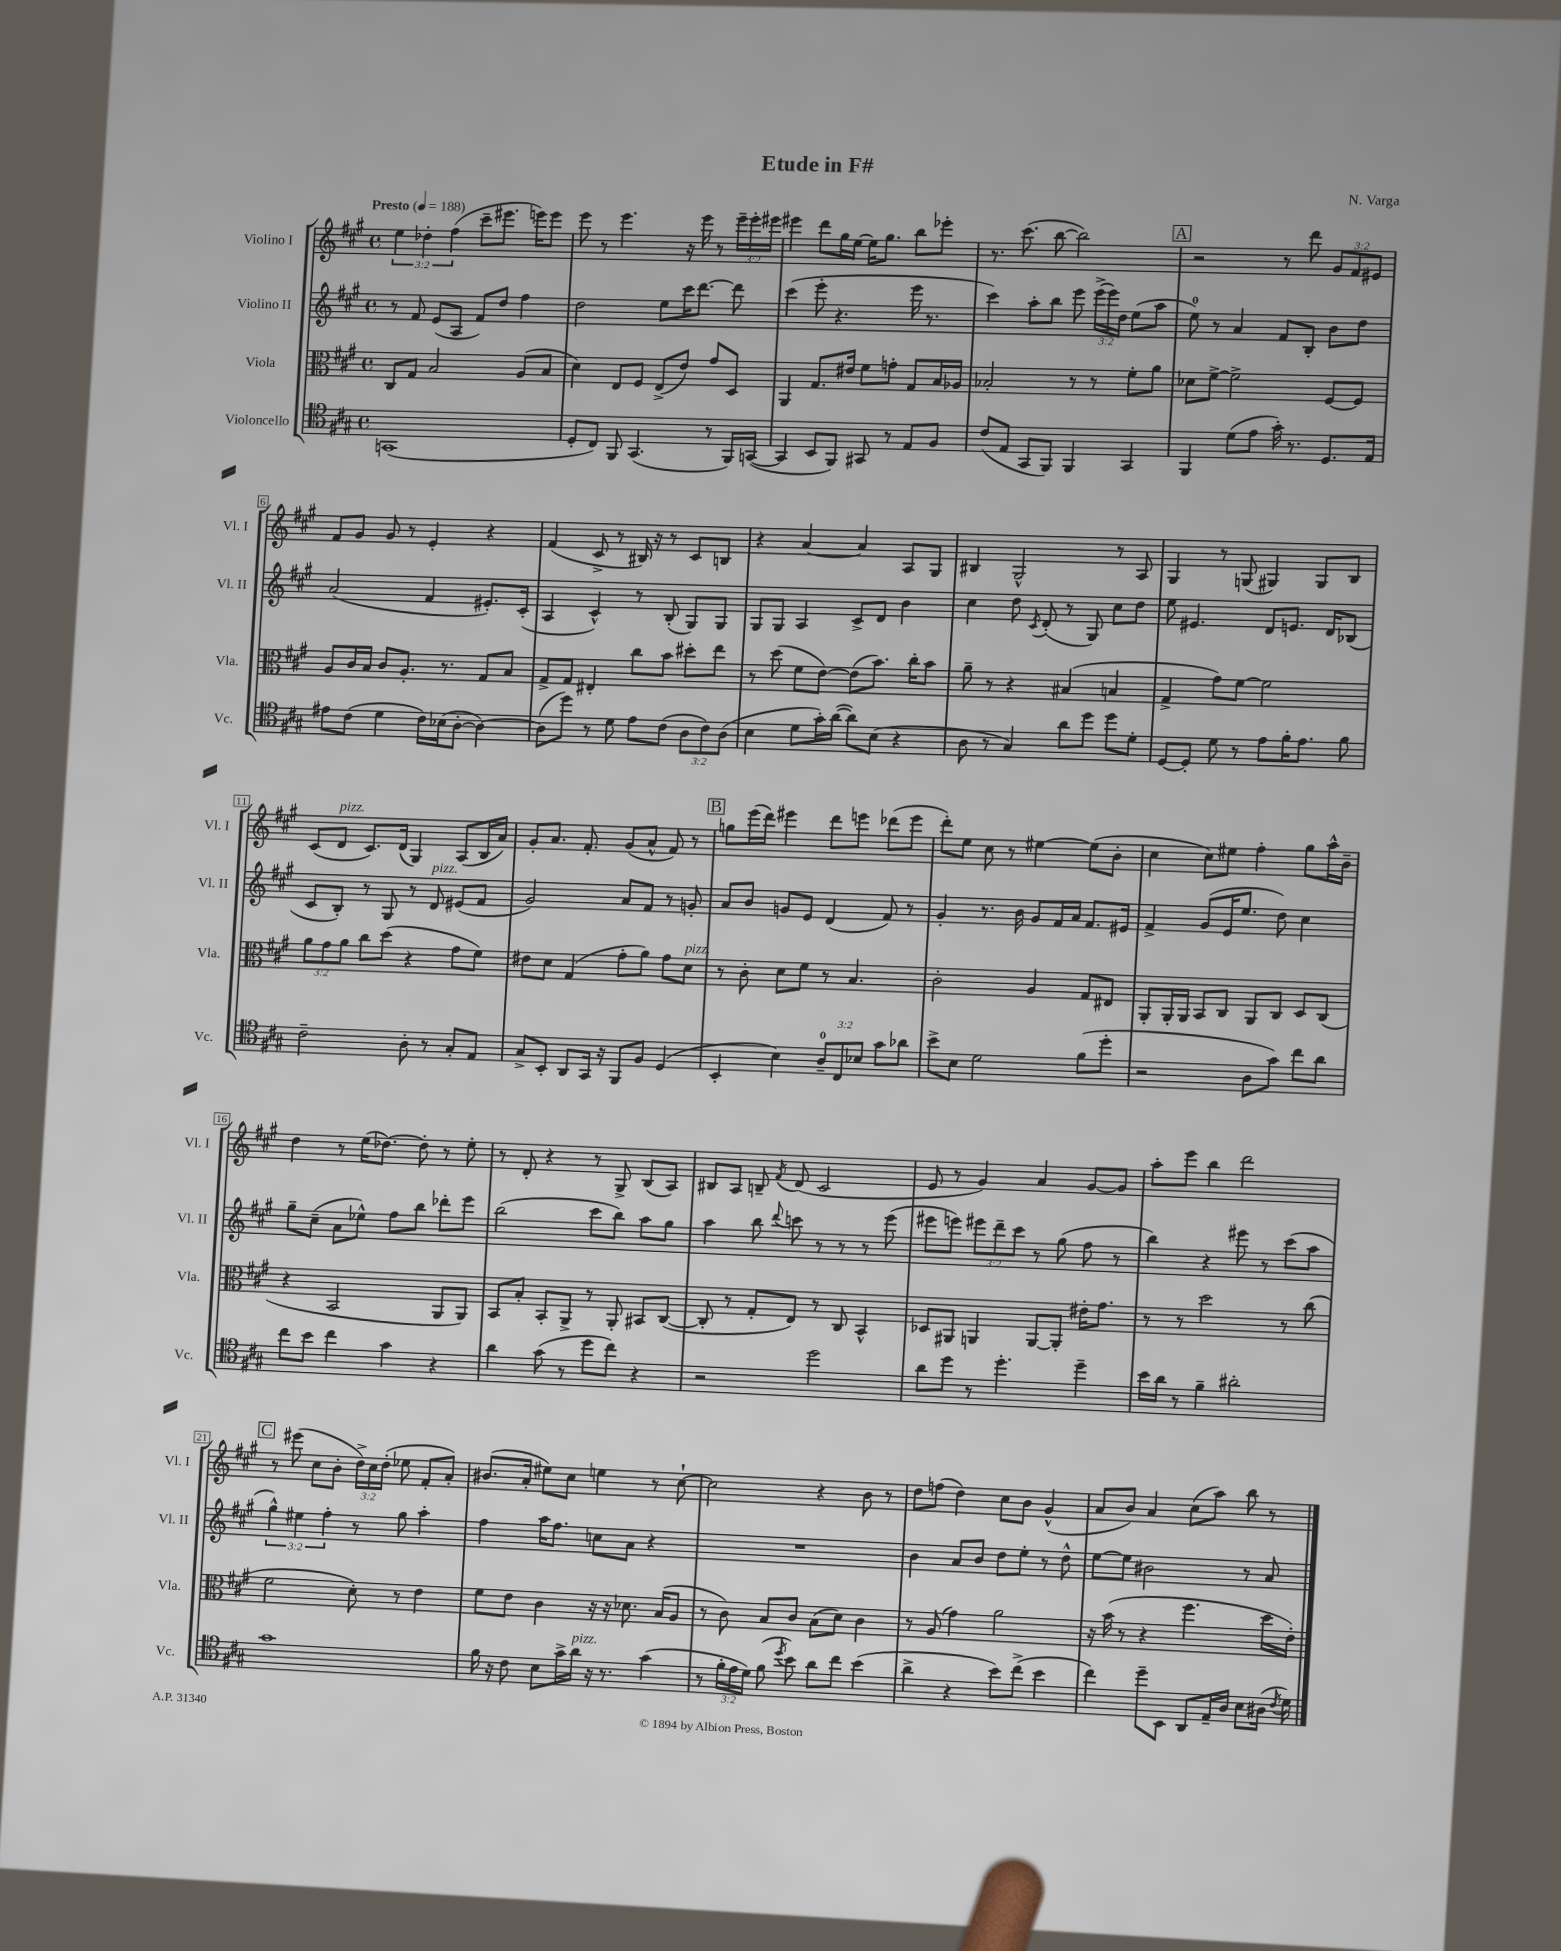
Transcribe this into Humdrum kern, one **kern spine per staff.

**kern	**kern	**kern	**kern
*part4	*part3	*part2	*part1
*staff4	*staff3	*staff2	*staff1
*I"Violoncello	*I"Viola	*I"Violino II	*I"Violino I
*I'Vc.	*I'Vla.	*I'Vl. II	*I'Vl. I
*clefC4	*clefC3	*clefG2	*clefG2
*k[f#c#g#]	*k[f#c#g#]	*k[f#c#g#]	*k[f#c#g#]
*M4/4	*M4/4	*M4/4	*M4/4
*met(c)	*met(c)	*met(c)	*met(c)
*MM188	*MM188	*MM188	*MM188
=1	=1	=1	=1
!	!	!	!LO:TX:a:B:t=Presto
(1GGn	8C#/L	8r	6ee\
.	8G#/J	8f#/	.
.	.	.	6dd-X'\
.	2B/	(8e/L	.
.	.	.	(6ff#\
.	.	8A/J	.
.	.	8f#/L)	8ccc#~\L
.	.	8dd/J	8.eee#X\J
.	(8A/L	4ff#\	.
.	.	.	16eeen\KL)
.	8B/J	.	8eee\J
=2	=2	=2	=2
8D'/L	4d\)	2dd\	8eee\
8C#/J)	.	.	8r
8FF#/	8E/L	.	4.eee\
(4.GG#/	8F#/J	.	.
.	(8E^/L	8ee\L	.
.	8e/J)	16ccc#\K	16r
.	.	[8.ddd\J	16eee\
8r	8g#/L	.	8r
16FF#/LL)	8D/J	8ddd\]	24eee~\LL
.	.	.	24eee'\
([16GGn/JJ	.	.	.
.	.	.	24eee#X\JJ
=3	=3	=3	=3
4GG/]	4AA/	(4ccc#\	4eee#X\
8BB/L	8.G#/L	8eee'\	8ddd\L
8FF#/J)	.	4.r	16gg#\L
.	16e#X/Jk	.	[16ee\JJ
8GG#X/	8f#\L	.	16ee\KL]
.	.	.	8.gg#\J
8r	8gn'\J	.	.
8E/L	8G#/L	16eee\	8bb\L
.	.	8.r	.
8F#/J	16B/L	.	8eee-X'\J
.	16A-X/JJ	.	.
=4	=4	=4	=4
(8c#/L	2B-X'/	4ccc#\)	8.r
8E/J	.	.	.
.	.	.	(8.ccc#\
8GG#/L	.	8aa'\L	.
8FF#/J)	.	8bb\J	[8bb\
4FF#/	8r	8eee\	2bb\])
.	8r	(24eee^\LL	.
.	.	24eee\)	.
.	.	24dd\JJ	.
4GG#/	8f#'\L	(8ee\L	.
.	8a\J	8aa\J	.
!!LO:REH:place=s1:t=A
=5	=5	=5	=5
4FF#/	8d-X\L	8ee\)	2r
.	[8f#^\J	8r	.
(8d\L	2f#^\]	4a/	.
8e\J	.	.	.
16g#'\)	.	8f#/L	8r
8.r	.	.	.
.	.	8B'/J	8ddd\
8.D/L	[8F#/L	8b\L	12g#/L
.	.	.	12f#/
.	8F#/J]	8dd\J	.
.	.	.	12e#X/J
16E/Jk	.	.	.
!!LO:LB:g=z
=6	=6	=6	=6
8e#X\L	8A/L	(2a/	8f#/L
(8c#\J	16c#/L	.	8g#/J
.	16B/JJ	.	.
4d\	8c#/L	.	8g#/
.	8.A'/J	.	8r
16c#\LL)	.	4f#/	4e'/
(16B-X\J	8.r	.	.
[8A'\J	.	.	.
4A\_)	8G#/L	8.e#X'/L)	4r
.	8B/J	.	.
.	.	(16c#'/Jk	.
=7	=7	=7	=7
(8A\L]	8G#^/L	4A/	(4f#/
8dd\J)	8G#/J	.	.
8r	4E#X'/	4c#^^/)	8c#^/
8d\	.	.	8r
8e\L	8cc#\L	8r	16B#X/)
.	.	.	16r
(8c#\J	8b\J	(8B'/	8r
12A\L	8dd#X'\L	8G#/L)	8c#/L
12c#\)	.	.	.
.	8ee\J	8G#/J	8Bn/J
(12A\J	.	.	.
=8	=8	=8	=8
4B\	8r	8G#/L	4r
.	(8dd\	8G#/J	.
8d\L	8f#\L	4A/	[4a/
16g#'\L)	[8e\J)	.	.
([16a\JJ	.	.	.
8a\L])	(8e\L]	8c#^/L	4a/]
(8B\J	8.b\J)	8d/J	.
4r	.	4b\	8A/L
.	16cc#'\KL	.	.
.	8b\J	.	8G#/J
=9	=9	=9	=9
8A\	8a~\	4cc#\	4B#X/
8r	8r	.	.
4G#/)	4r	8dd\	2G#^^/
.	.	8qc#/	.
.	.	(8d'/	.
8a\L	(4B#X/	8r	.
8dd\J	.	8G#/)	.
8dd\L	4Bn/	8cc#\L	8r
8d'\J	.	8dd\J	8A/
=10	=10	=10	=10
[8D/L	4G#^/	8ee\	4G#/
8D'/J]	.	4.e#X/	.
8d\	8g#\L)	.	8r
8r	[8f#\J	.	(8Gn/
8e\L	2f#\]	8d/L	4G#X/)
16f#'\K	.	8.en/J	.
8.e\J	.	.	.
.	.	.	8G#/L
.	.	16d/KL	.
8f#\	.	(8B-X/J	8B/J
!!LO:LB:g=z
=11	=11	=11	=11
2c#~\	12a\L	8c#/L	(8c#/L
.	12g#\	.	.
!	!	!	!LO:TX:a:i:t=pizz.
.	.	8B'/J)	8d/J
.	12a\J	.	.
.	8cc#\L	8r	8.c#/L)
.	(8dd\J	8G#/	.
.	.	.	(16d/Jk
8A'\	4r	8r	4G#/)
!	!	!LO:TX:a:i:t=pizz.	!
8r	.	8d/	.
8G#'/L	8g#\L	(8e#X/L	(8A/L
8E/J	8f#\J)	8f#/J	16B/L
.	.	.	16a/JJ)
=12	=12	=12	=12
8G#^/L	8e#X\L	2g#/)	8g#'/L
8BB'/J	8d\J	.	8.a/J
8AA/L	(4G#/	.	.
.	.	.	8.f#'/
16GG#/Jk	.	.	.
16r	.	.	.
8FF#/L	8g#'\L	8a/L	(8g#/L
8F#/J	8a\J)	8f#/J	8a^^/J
(4D/	8g#\L	8r	8f#/)
!	!LO:TX:a:i:t=pizz.	!	!
.	8d\J	8gn'/	8r
!!LO:REH:place=s1:t=B
=13	=13	=13	=13
4BB'/	8r	8a/L	8ggn\L
.	8c#'\	8b/J	(16eee\L
.	.	.	16ddd\JJ)
4B\)	8d\L	8gn/L	4eee#X\
.	8f#\J	8e/J	.
12A~/L	8r	(4d/	8ddd\L
12C#/	.	.	.
.	4.B/	.	8eeen\J
12B-X/J	.	.	.
8g#\L	.	8f#/)	(8ddd-X\L
8a-X\J	.	8r	8eee\J
=14	=14	=14	=14
8b^\L	2c#'\	4g#'/	8ddd'\L)
8B\J	.	.	8ee\J
2d\	.	8.r	8cc#\
.	.	.	8r
.	.	16b\	.
.	4A/	8g#/L	[4ee#X\
.	.	16f#/L	.
.	.	16a/JJ	.
(8f#\L	8G#/L	8.f#/L	(8ee#\L]
8dd'\J	8E#X/J	.	8b'\J
.	.	16e#X/Jk	.
=15	=15	=15	=15
2r	8AA'/L	4f#^/	4cc#\
.	16AA'/L	.	.
.	16AA/JJ	.	.
.	8BB/L	(8g#/L	8cc#\L)
.	8C#/J	16e/K	8ee#X\J
.	.	8.ee/J	.
8A\L	8AA/L	.	4ff#'\
8g#\J)	8C#/J	8dd\)	.
8cc#\L	8D/L	4cc#\	8gg#\L
8a\J	(8C#/J	.	16aa^^\L
.	.	.	16b~\JJ
!!LO:LB:g=z
=16	=16	=16	=16
8cc#\L	4r	8gg#~\L	4dd\
8b\J	.	(8cc#~\J	.
4cc#\	2BB/	8a\L	8r
.	.	8ee-X^^\J)	(16ee\KL
.	.	.	[8.dd-X\J)
4g#\	.	8ff#\L	.
.	.	8bb\J	8dd-'\]
4r	8AA/L	8ddd-X'\L	8r
.	8AA/J)	8eee\J	8ee'\
=17	=17	=17	=17
4a\	8BB/L	(2bb\	8r
.	8B'/J	.	8d'/
(8g#\	8BB'/L	.	4r
8r	8AA^/J	.	.
8dd\L	8r	8ccc#\L	8r
8cc#\J)	8AA'/	8bb\J)	8G#^/
4r	8BB#X/L	8aa\L	(8B/L
.	([8C#/J	8gg#\J	8A/J)
=18	=18	=18	=18
2r	8C#'/]	4aa\	8B#X/L
.	8r	.	8A/J
.	8G#'/L	8bb\	8Bn~/
.	.	8qqddd/	8qf#/
.	8E/J)	8cccn\	(8d/
2dd\	8r	8r	2c#/
.	8C#/	8r	.
.	4BB^^/	8r	.
.	.	(8eee\	.
=19	=19	=19	=19
8a\L	8D-X/L	8eee#X\L	8e/
8dd\J	8AA#X/J	8eeen\J)	8r
8r	4AAn/	12eee#X\L	4g#/)
.	.	12ddd~\	.
4.dd'\	.	.	.
.	.	12ccc#\J	.
.	[8AA/L	8r	4a/
.	8AA'/J]	(8gg#\	.
4dd~\	16e#X'\KL	8ff#\	[8g#/L
.	8.g#\J	.	.
.	.	8r	8g#/J]
=20	=20	=20	=20
16b\LL	8r	4bb\)	8aa'\L
16a\JJ	.	.	.
8r	8r	.	8eee\J
4f#~\	2dd\	4r	4bb\
2a#X'\	.	8eee#X\	2ddd\
.	.	8r	.
.	8r	(8ccc#\L	.
.	(8cc#\	8aa\J	.
!!LO:LB:g=z
!!LO:REH:place=s1:t=C
=21	=21	=21	=21
1g#	2f#\	6gg#^^\)	8r
.	.	.	(8eee#X\
.	.	6ee#X\	.
.	.	.	8cc#\L
.	.	6ff#'\	.
.	.	.	8b'\J
.	8d'\)	8r	24dd^\LL)
.	.	.	24cc#\
.	.	.	(24dd'\JJ
.	8r	8gg#\	8ee-X\
.	4e\	4aa'\	8f#'/L
.	.	.	8a'/J)
=22	=22	=22	=22
16f#\	8f#\L	4ff#\	(8.b#X/L
16r	.	.	.
8c#\	8e\J	.	.
.	.	.	16a'/Jk
8B\L	4c#\	16aa\KL	8ee#X\L)
.	.	8.ff#\J	.
16g#^\L	.	.	8cc#\J
!LO:TX:a:i:t=pizz.	!	!	!
16a\JJ	.	.	.
16r	16r	8ccn\L	4een\
8.r	16r	.	.
.	8.d-X\	8a\J	.
(4g#\	.	4r	8r
.	(16B/KL	.	.
.	8A/J	.	[8cc#`\
=23	=23	=23	=23
8r	8r	1r	2cc#\]
24f#'\LL	8c#\)	.	.
24e\	.	.	.
24d\JJ)	.	.	.
(8f#\	8B/L	.	.
8qdd/	.	.	.
8b\)	8c#/J	.	.
8a\L	(8B\L	.	4r
8cc#\J	8d\J)	.	.
(4b\	4c#\	.	8b\
.	.	.	8r
=24	=24	=24	=24
4a^\	8r	4b\	8dd\L
.	(8A/	.	(8ffn\J
4r	4g#\)	8a/L	4dd\)
.	.	8b/J	.
8b\L)	2a\	8dd\L	8cc#\L
(8cc#^\J	.	8ee'\J	8b\J
4b\	.	8r	(4g#^^/
.	.	8dd^^\	.
=25	=25	=25	=25
4cc#\)	16r	[8ee\L	8a/L
.	(16b\	.	.
.	8r	8ee\J]	8b/J)
8dd~\L	4r	2b#X\	4a/
8BB\J	.	.	.
8AA/L	4.ff#\	.	(8cc#\L
16E~/L	.	.	8aa\J)
16A/JJ	.	.	.
8B\L	.	8r	8bb\
(16A#X\Jk	16dd\LL	8a/	8r
8qc#/	.	.	.
16d\)	16e'\JJ)	.	.
==	==	==	==
*-	*-	*-	*-
